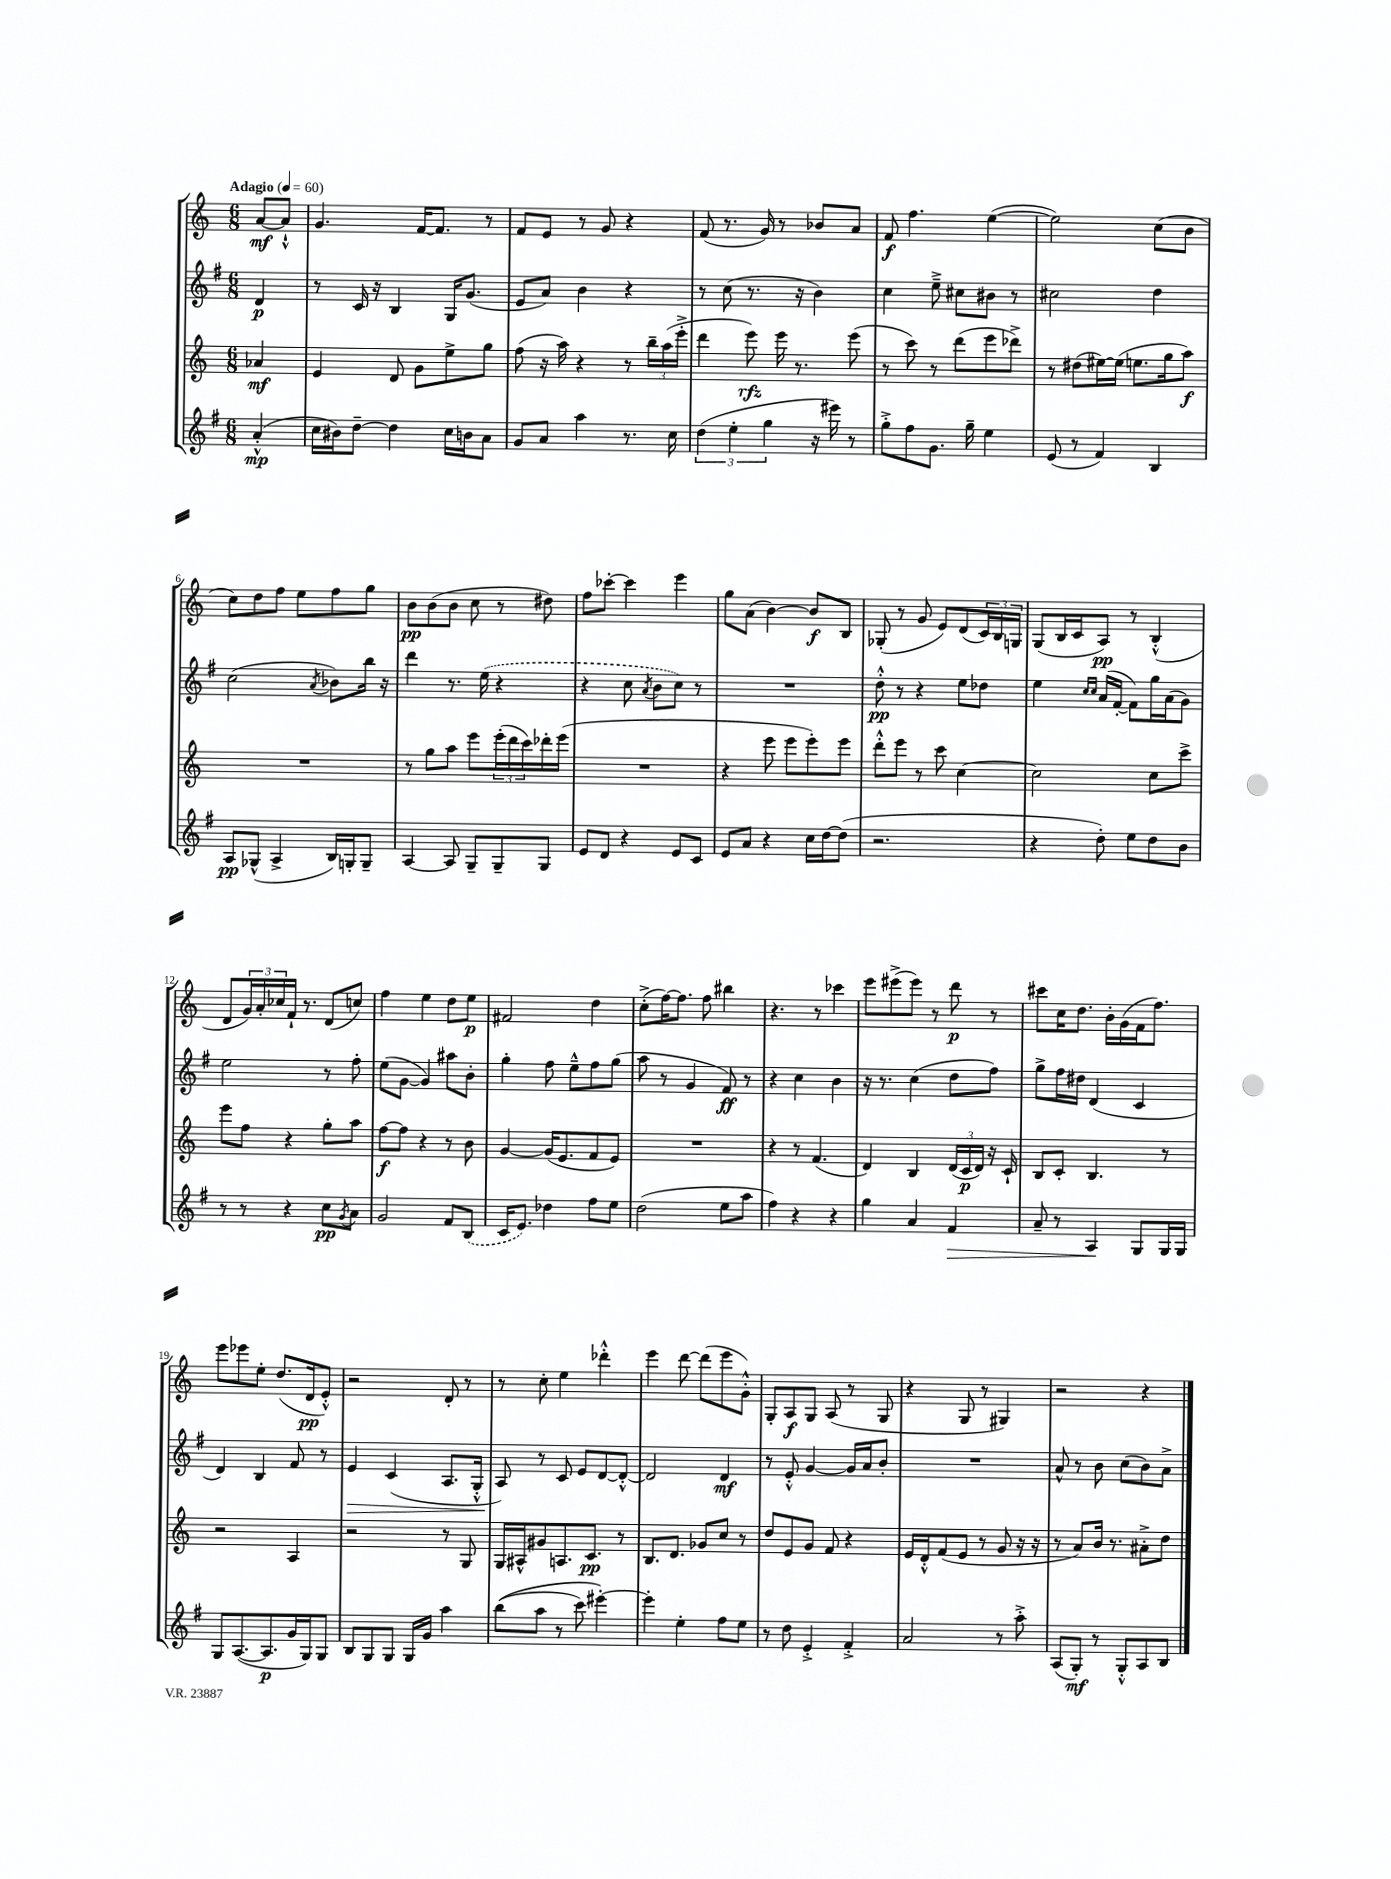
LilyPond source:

<<
\new StaffGroup <<
\new Staff = "s0" {
    \clef treble \key c \major \numericTimeSignature \time 6/8 \partial 4 \tempo "Adagio" 4 = 60
    a'8~\mf a'8-!-^ |
    g'4. f'16~ f'8. r8 |
    f'8 e'8 r8 g'8 r4 |
    f'8( r8. g'16) r8 bes'8 a'8 |
    f'8\f f''4. e''4~( |
    e''2) c''8( b'8 |
    c''8) d''8 f''8 e''8 f''8 g''8 |
    b'8\pp b'8( b'8 c''8 r8 dis''8) |
    f''8 ces'''8~-. ces'''4 e'''4 |
    g''8 a'8( b'4~) b'8\f b8 |
    ges8-.( r8 g'8 e'8) d'8( \tuplet 3/2 { c'16) b16 g16 } |
    g8( b16 c'16 a8\pp) r8 b4-.-^( |
    d'8 \tuplet 3/2 { g'16) a'16-. ces''16 } f'16-! r8. d'8( c''8) |
    f''4 e''4 d''8 e''8\p |
    fis'2 d''4 |
    c''8-.->( f''16~) f''8. f''8 bis''4 |
    r4. r8 ces'''4 |
    e'''8 eis'''8->( eis'''8) r8 d'''8\p r8 |
    cis'''8 c''16 d''8. b'16-. g'16( f'16 f''8.) |
    e'''8 ees'''8 e''8-. d''8.( d'16\pp e'8-.-^) |
    r2 d'8-. r8 |
    r8 c''8-. e''4 des'''4-.-^ |
    e'''4 d'''8~ d'''8( e'''8 g'8-.-^) |
    g8-. a8\f g8 a8( r8 g8 |
    r4 g8 r8 gis4) |
    r2 r4 \bar "|." |
}
\new Staff = "s1" {
    \clef treble \key g \major \numericTimeSignature \time 6/8 \partial 4
    d'4\p |
    r8 c'16 r16 b4 g16 g'8.( |
    e'8 a'8) b'4 r4 |
    r8 c''8( r8. r16 b'4) |
    c''4 e''8---> cis''8 bis'8 r8 |
    cis''2 d''4 |
    c''2( \acciaccatura { a'8 } bes'8) b''16 r16 |
    d'''4 r8. \once \slurDashed e''16( r4 |
    r4 c''8 \acciaccatura { a'8 } b'8 c''8) r8 |
    R2. |
    d''8-.-^\pp r8 r4 e''8 des''8 |
    e''4 \grace { c''16 c''16 } a'16( fis'16~-. fis'8) g''16 a'16( g'8) |
    e''2 r8 fis''8-. |
    e''8( g'8~ g'4) ais''8 b'8-. |
    g''4-. fis''8 e''8---^ fis''8 g''8( |
    a''8 r8 g'4 fis'8\ff) r8 |
    r4 c''4 b'4 |
    r16 r8. c''4( d''8 fis''8) |
    g''8-> fis''16 dis''16 d'4( c'4 |
    d'4) b4 fis'8 r8 |
    e'4\> c'4( a8. g16-.-^ |
    a8\!) r8 c'8 e'8 d'8~ d'8~-.-^ |
    d'2 d'4\mf |
    r8 e'8-.-^ g'4~ g'16 a'16 b'8-. |
    R2. |
    a'8-^ r8 b'8 c''8( b'8) a'8-> \bar "|." |
}
\new Staff = "s2" {
    \clef treble \key c \major \numericTimeSignature \time 6/8 \partial 4
    aes'4\mf |
    e'4 d'8 g'8 e''8-> g''8 |
    f''8( r16 a''16) r4 r8 \tuplet 3/2 { b''16-- a''16( e'''16-.-> } |
    d'''4 e'''8\rfz) e'''16 r8. e'''8( |
    r8 c'''8) r8 d'''8( e'''8 des'''8->) |
    r8 dis''8( eis''16~) eis''16( e''8. g''16 a''8\f) |
    R2. |
    r8 g''8 a''8 e'''8 \tuplet 3/2 { e'''16-.( d'''16 c'''16) } des'''16-. e'''16( |
    R2. |
    r4 e'''8 e'''8 e'''8-.) e'''8 |
    d'''8-.-^ e'''8 r8 c'''8 c''4~ |
    c''2 c''8 c'''8-> |
    e'''8 f''8 r4 g''8-. a''8 |
    f''8~\f f''8 r4 r8 b'8 |
    g'4~ g'16( e'8. f'8 e'8) |
    R2. |
    r4 r8 f'4.( |
    d'4) b4 \tuplet 3/2 { d'16( c'16\p d'16) } r16 c'16-! |
    b8 c'8-. b4. r8 |
    r2 a4 |
    r2 r8 g8 |
    g16 ais16-^ gis'8 a8. c'8.\pp r8 |
    b8. d'8. ges'8 c''8 r8 |
    d''8 e'8 g'8 f'8 r4 |
    e'16 d'16-.-^ f'8( e'8 r8 g'8 r16 r16 |
    r8 a'8) b'16 r8. ais'8-.-> d''8 \bar "|." |
}
\new Staff = "s3" {
    \clef treble \key g \major \numericTimeSignature \time 6/8 \partial 4
    a'4-.-^\mp( |
    c''16 bis'16) d''8~-- d''4 c''16 b'16 a'8 |
    g'8 a'8 a''4 r8. c''16 |
    \tuplet 3/2 { d''4( e''4-. g''4 } r16 eis'''16) r8 |
    g''8-.-> fis''8 g'8. g''16-- e''4 |
    e'8( r8 fis'4) b4 |
    a8\pp ges8-^( a4-> b16) g16-. g8-- |
    a4~ a8 g8-- g8-- g8 |
    e'8 d'8 r4 e'8 c'8 |
    e'8 a'8 r4 c''16 d''16~ d''8( |
    r2. |
    r4 d''8-.) e''8 d''8 b'8 |
    r8 r8 r4 c''8\pp \acciaccatura { g'8 } a'8 |
    g'2 fis'8 \once \slurDashed b8( |
    c'16 e'8.) des''4 fis''8 e''8 |
    d''2( e''8 a''8 |
    fis''4) r4 r4 |
    g''4 a'4 fis'4\> |
    a'8-- r8 a4\! g8 g16 g16 |
    g8 a8.~( a8.\p g'16 g16) g8 |
    b8 g8 g8 g16 g'16 a''4 |
    b''8(\( a''8 r8 c'''8) eis'''4~-.\) |
    eis'''4-. e''4-. fis''8 e''8 |
    r8 d''8 e'4-.-> fis'4-.-> |
    a'2 r8 a''8-.-> |
    a8( g8-.\mf) r8 g8-.-^ a8 b8 \bar "|." |
}
>>
>>
